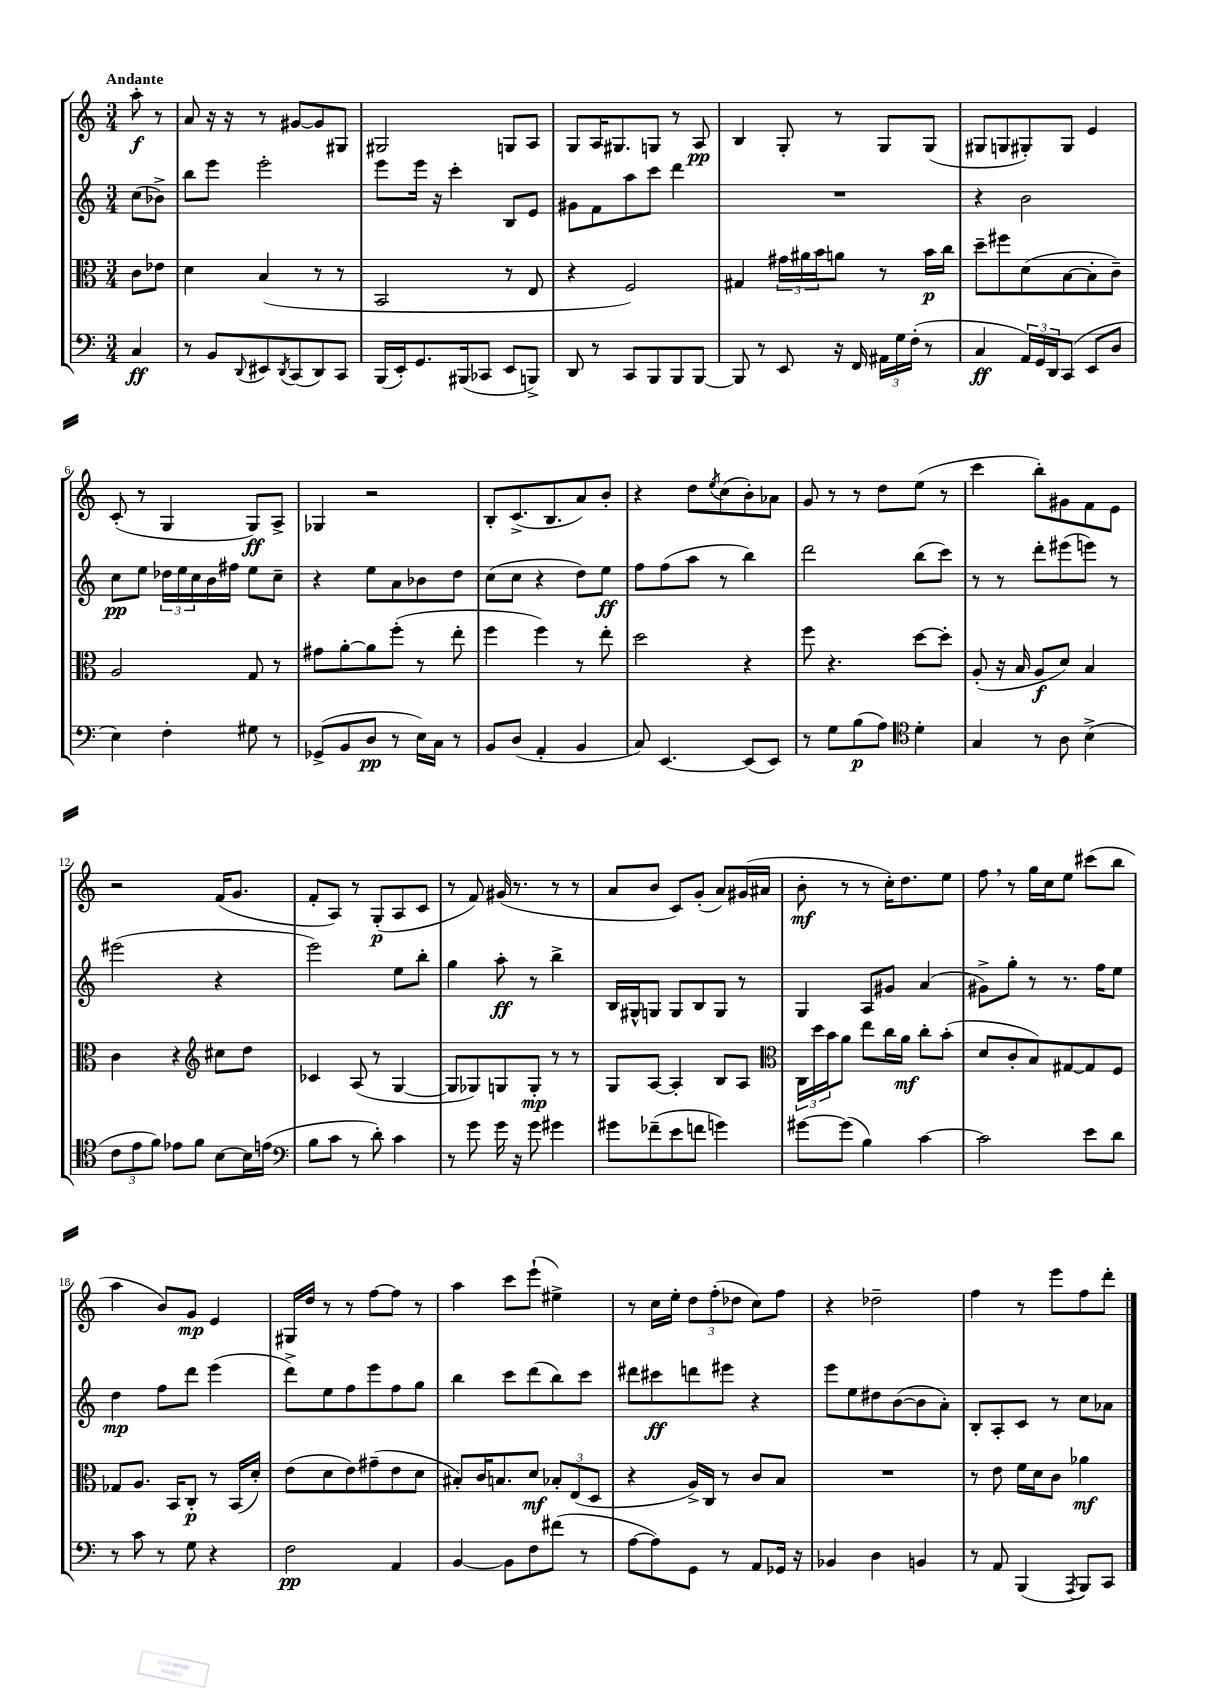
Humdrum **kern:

**kern	**dynam	**kern	**dynam	**kern	**dynam	**kern	**dynam
*part4	*part4	*part3	*part3	*part2	*part2	*part1	*part1
*staff4	*staff4	*staff3	*staff3	*staff2	*staff2	*staff1	*staff1
*clefF4	*	*clefC3	*	*clefG2	*	*clefG2	*
*k[]	*	*k[]	*	*k[]	*	*k[]	*
*M3/4	*	*M3/4	*	*M3/4	*	*M3/4	*
=	=	=	=	=	=	=	=
!	!	!	!	!	!	!LO:TX:a:B:t=Andante	!
4C/	ff	8c\L	.	(8cc\L	.	8aa'\	f
.	.	8e-X\J	.	8b-X^\J)	.	8r	.
=1	=1	=1	=1	=1	=1	=1	=1
8r	.	4d\	.	8bb\L	.	8a/	.
8BB/L	.	.	.	8eee\J	.	16r	.
.	.	.	.	.	.	16r	.
8qqDD/	.	.	.	.	.	.	.
8EE#X/	.	(4B/	.	2eee'\	.	8r	.
8qDD/	.	.	.	.	.	.	.
(8CC/	.	.	.	.	.	[8g#X/L	.
8DD/)	.	8r	.	.	.	8g#/]	.
8CC/J	.	8r	.	.	.	8G#X/J	.
=2	=2	=2	=2	=2	=2	=2	=2
(16BBB/LL	.	2BB/	.	8eee\L	.	2G#X/	.
16EE'/J)	.	.	.	.	.	.	.
8.GG/	.	.	.	16eee\Jk	.	.	.
.	.	.	.	16r	.	.	.
.	.	.	.	4ccc'\	.	.	.
(16BBB#X/k	.	.	.	.	.	.	.
8CC-X/J	.	.	.	.	.	.	.
8EE/L	.	8r	.	8B/L	.	8Gn/L	.
8BBBn^/J)	.	8E/	.	8e/J	.	8A/J	.
=3	=3	=3	=3	=3	=3	=3	=3
8DD/	.	4r	.	8g#X\L	.	8G/L	.
8r	.	.	.	8f\	.	16A/K	.
.	.	.	.	.	.	8.G#X/	.
8CC/L	.	2F/)	.	8aa\	.	.	.
8BBB/	.	.	.	8ccc\J	.	8Gn/J	.
8BBB/	.	.	.	4ddd\	.	8r	.
[8BBB/J	.	.	.	.	.	8A/	pp
=4	=4	=4	=4	=4	=4	=4	=4
8BBB/]	.	4G#X/	.	2.r	.	4B/	.
8r	.	.	.	.	.	.	.
8EE/	.	24g#X\LL	.	.	.	8G'/	.
.	.	24a#X\	.	.	.	.	.
.	.	24b\J	.	.	.	.	.
16r	.	8an\J	.	.	.	8r	.
16FF/	.	.	.	.	.	.	.
24AA#X\LL	.	8r	.	.	.	8G/L	.
24G\	.	.	.	.	.	.	.
(24F'\JJ	.	.	.	.	.	.	.
8r	.	16b\LL	p	.	.	(8G/J	.
.	.	16cc\JJ	.	.	.	.	.
=5	=5	=5	=5	=5	=5	=5	=5
4C/	ff	8dd~\L	.	4r	.	8G#X/L	.
.	.	8ff#X\	.	.	.	8Gn/	.
24AA/LL)	.	(8d\	.	2b\	.	8G#X'/)	.
24GG/	.	.	.	.	.	.	.
24DD/J	.	.	.	.	.	.	.
(8CC/J	.	[8B\	.	.	.	8G#/J	.
8EE/L	.	8B'\]	.	.	.	4e/	.
8D/J	.	8c~\J)	.	.	.	.	.
!!LO:LB:g=z
=6	=6	=6	=6	=6	=6	=6	=6
4E\)	.	2A/	.	8cc\L	pp	(8c'/	.
.	.	.	.	8ee\J	.	8r	.
4F'\	.	.	.	24dd-X\LL	.	4G/	.
.	.	.	.	24ee\	.	.	.
.	.	.	.	24cc\	.	.	.
.	.	.	.	16b\	.	.	.
.	.	.	.	16ff#X\JJ	.	.	.
8G#X\	.	8G/	.	8ee\L	.	8G/L)	ff
8r	.	8r	.	8cc~\J	.	8A^/J	.
=7	=7	=7	=7	=7	=7	=7	=7
(8GG-X^/L	.	8g#X\L	.	4r	.	4G-X/	.
8BB/	.	[8a'\	.	.	.	.	.
8D/J	pp	8a\]	.	8ee\L	.	2r	.
8r	.	(8ff'\J	.	8a\	.	.	.
16E\LL)	.	8r	.	8b-X\	.	.	.
16C\JJ	.	.	.	.	.	.	.
8r	.	8ee'\	.	8dd\J	.	.	.
=8	=8	=8	=8	=8	=8	=8	=8
8BB/L	.	4ff\	.	(8cc\L	.	8B'/L	.
(8D/J	.	.	.	8cc\J	.	(8.c^/	.
4AA'/	.	4ff\)	.	4r	.	.	.
.	.	.	.	.	.	8.B/	.
4BB/	.	8r	.	8dd\L)	.	8a/)	.
.	.	8ee'\	.	8ee\J	ff	8b'/J	.
=9	=9	=9	=9	=9	=9	=9	=9
8C/)	.	2dd\	.	8ff\L	.	4r	.
[4.EE/	.	.	.	(8ff\	.	.	.
.	.	.	.	8aa\J	.	8dd\L	.
.	.	.	.	.	.	8qee/	.
.	.	.	.	8r	.	(8cc\	.
(8EE/L]	.	4r	.	4bb\)	.	8b'\)	.
8EE/J)	.	.	.	.	.	8a-X\J	.
=10	=10	=10	=10	=10	=10	=10	=10
8r	.	8ff\	.	2ddd\	.	8g/	.
8G\L	.	4.r	.	.	.	8r	.
(8B\	p	.	.	.	.	8r	.
8A\J)	.	.	.	.	.	8dd\L	.
*clefC4	*	*	*	*	*	*	*
4d'\	.	[8dd\L	.	(8bb\L	.	(8ee\J	.
.	.	8dd'\J]	.	8ccc\J)	.	8r	.
=11	=11	=11	=11	=11	=11	=11	=11
4G/	.	(8A'/	.	8r	.	4ccc\	.
.	.	16r	.	8r	.	.	.
.	.	16B/	.	.	.	.	.
8r	.	8A/L	f	8ddd'\L	.	8bb'\L)	.
8A\	.	8d/J)	.	(8eee#X\	.	8g#X\	.
(4B^\	.	4B/	.	8eeen\J)	.	8f\	.
.	.	.	.	8r	.	8e\J	.
!!LO:LB:g=z
=12	=12	=12	=12	=12	=12	=12	=12
12c\L	.	4c\	.	(2eee#X\	.	2r	.
12e\	.	.	.	.	.	.	.
12f\J)	.	.	.	.	.	.	.
8e-X\L	.	4r	.	.	.	.	.
8f\J	.	.	.	.	.	.	.
*	*	*clefG2	*	*	*	*	*
[8B\L	.	8cc#X\L	.	4r	.	(16f/KL	.
.	.	.	.	.	.	8.g/J	.
16B\L]	.	8dd\J	.	.	.	.	.
(16en\JJ	.	.	.	.	.	.	.
=13	=13	=13	=13	=13	=13	=13	=13
*clefF4	*	*	*	*	*	*	*
8B\L	.	4c-X/	.	2eee\)	.	8f'/L	.
8c\J	.	.	.	.	.	8A/J)	.
8r	.	(8A/	.	.	.	8r	.
8d'\)	.	8r	.	.	.	(8G'/L	p
4c\	.	[4G/	.	8ee\L	.	8A/	.
.	.	.	.	8bb'\J	.	8c/J	.
=14	=14	=14	=14	=14	=14	=14	=14
8r	.	8G/L]	.	4gg\	.	8r	.
8g\	.	8G-X/)	.	.	.	8f/)	.
16g\	.	8Gn/	.	8aa'\	ff	(16g#X/	.
16r	.	.	.	.	.	8.r	.
8g\	.	8G'/J	mp	8r	.	.	.
4g#X\	.	8r	.	4bb^\	.	8r	.
.	.	8r	.	.	.	8r	.
=15	=15	=15	=15	=15	=15	=15	=15
8g#X\L	.	8G/L	.	16B/LL	.	8a/L	.
.	.	.	.	16G#X^^/J	.	.	.
(8f-X~\	.	[8A/J	.	8Gn/J	.	8b/J	.
8e\	.	4A'/]	.	8G/L	.	8c/L)	.
8fn\J	.	.	.	8B/	.	(8g'/J	.
4gn\)	.	8B/L	.	8G/J	.	8a/L)	.
.	.	8A/J	.	8r	.	(16g#X/L	.
.	.	.	.	.	.	16a#X/JJ	.
=16	=16	=16	=16	=16	=16	=16	=16
*	*	*clefC3	*	*	*	*	*
[8g#X\L	.	24C\LL	.	4G/	.	8b'\	mf
.	.	24dd\	.	.	.	.	.
.	.	24b\J	.	.	.	.	.
(8g#\J]	.	8a\J	.	.	.	8r	.
4B\)	.	8ee\L	.	8A/L	.	8r	.
.	.	16cc\L	.	8g#X/J	.	16cc'\KL)	.
.	.	16a\JJ	mf	.	.	8.dd\	.
[4c\	.	8cc'\L	.	(4a/	.	.	.
.	.	(8b'\J	.	.	.	8ee\J	.
=17	=17	=17	=17	=17	=17	=17	=17
2c\]	.	8d/L	.	8g#X^\L)	.	8ff,\	.
.	.	8c'/	.	8gg'\J	.	8r	.
.	.	8B/)	.	8r	.	16gg\LL	.
.	.	.	.	.	.	16cc\J	.
.	.	[8G#X/	.	8.r	.	8ee\J	.
8e\L	.	8G#/]	.	.	.	(8ccc#X\L	.
.	.	.	.	16ff\KL	.	.	.
8d\J	.	8F/J	.	8ee\J	.	8bb\J	.
!!LO:LB:g=z
=18	=18	=18	=18	=18	=18	=18	=18
8r	.	8G-X/L	.	4dd\	mp	4aa\	.
8c\	.	8.A/J	.	.	.	.	.
8r	.	.	.	8ff\L	.	8b/L)	.
.	.	16BB/KL	.	.	.	.	.
8G\	.	8C'/J	p	8ddd\J	.	8g/J	mp
4r	.	8r	.	(4eee\	.	4e/	.
.	.	(16BB/LL	.	.	.	.	.
.	.	16d'/JJ)	.	.	.	.	.
=19	=19	=19	=19	=19	=19	=19	=19
2F\	pp	(8e\L	.	8ddd^\L)	.	16G#X/LL	.
.	.	.	.	.	.	16dd/JJ	.
.	.	8d\	.	8ee\	.	8r	.
.	.	8e\)	.	8ff\	.	8r	.
.	.	(8g#X~\	.	8eee\	.	[8ff\L	.
4AA/	.	8e\	.	8ff\	.	8ff\J]	.
.	.	8d\J	.	8gg\J	.	8r	.
=20	=20	=20	=20	=20	=20	=20	=20
[4BB/	.	8B#X'/L)	.	4bb\	.	4aa\	.
.	.	16c/K	.	.	.	.	.
.	.	8.Bn/	.	.	.	.	.
8BB\L]	.	.	.	8ccc\L	.	8ccc\L	.
8F\	.	8d/J	mf	(8ddd\	.	(8eee`\J	.
(8f#X\J	.	12B-X'/L	.	8bb\)	.	4ee#X^\)	.
.	.	(12E/	.	.	.	.	.
8r	.	.	.	8ccc\J	.	.	.
.	.	12D/J	.	.	.	.	.
=21	=21	=21	=21	=21	=21	=21	=21
[8A\L	.	4r	.	8ddd#X\L	.	8r	.
8A\])	.	.	.	8ccc#X\	ff	16cc\LL	.
.	.	.	.	.	.	16ee'\JJ	.
8GG\J	.	16A^/LL)	.	8dddn\	.	12dd\L	.
.	.	16C/JJ	.	.	.	.	.
.	.	.	.	.	.	(12ff'\	.
8r	.	8r	.	8eee#X\J	.	.	.
.	.	.	.	.	.	12dd-X\J	.
8AA/L	.	8c/L	.	4r	.	8cc\L)	.
16GG-X/Jk	.	8B/J	.	.	.	8ff\J	.
16r	.	.	.	.	.	.	.
=22	=22	=22	=22	=22	=22	=22	=22
4BB-X/	.	2.r	.	8eee\L	.	4r	.
.	.	.	.	8ee\	.	.	.
4D\	.	.	.	8dd#X\	.	2dd-X~\	.
.	.	.	.	([8b\	.	.	.
4BBn/	.	.	.	8b\]	.	.	.
.	.	.	.	8a'\J)	.	.	.
=23	=23	=23	=23	=23	=23	=23	=23
8r	.	8r	.	8B'/L	.	4ff\	.
8AA/	.	8e\	.	8A'/	.	.	.
(4BBB/	.	16f\LL	.	8c/J	.	8r	.
.	.	16d\J	.	.	.	.	.
.	.	8c\J	.	8r	.	8eee\L	.
8qAAA/	.	.	.	.	.	.	.
8BBB/L)	.	4a-X\	mf	8cc\L	.	8ff\	.
8CC/J	.	.	.	8a-X\J	.	8ddd'\J	.
==	==	==	==	==	==	==	==
*-	*-	*-	*-	*-	*-	*-	*-
